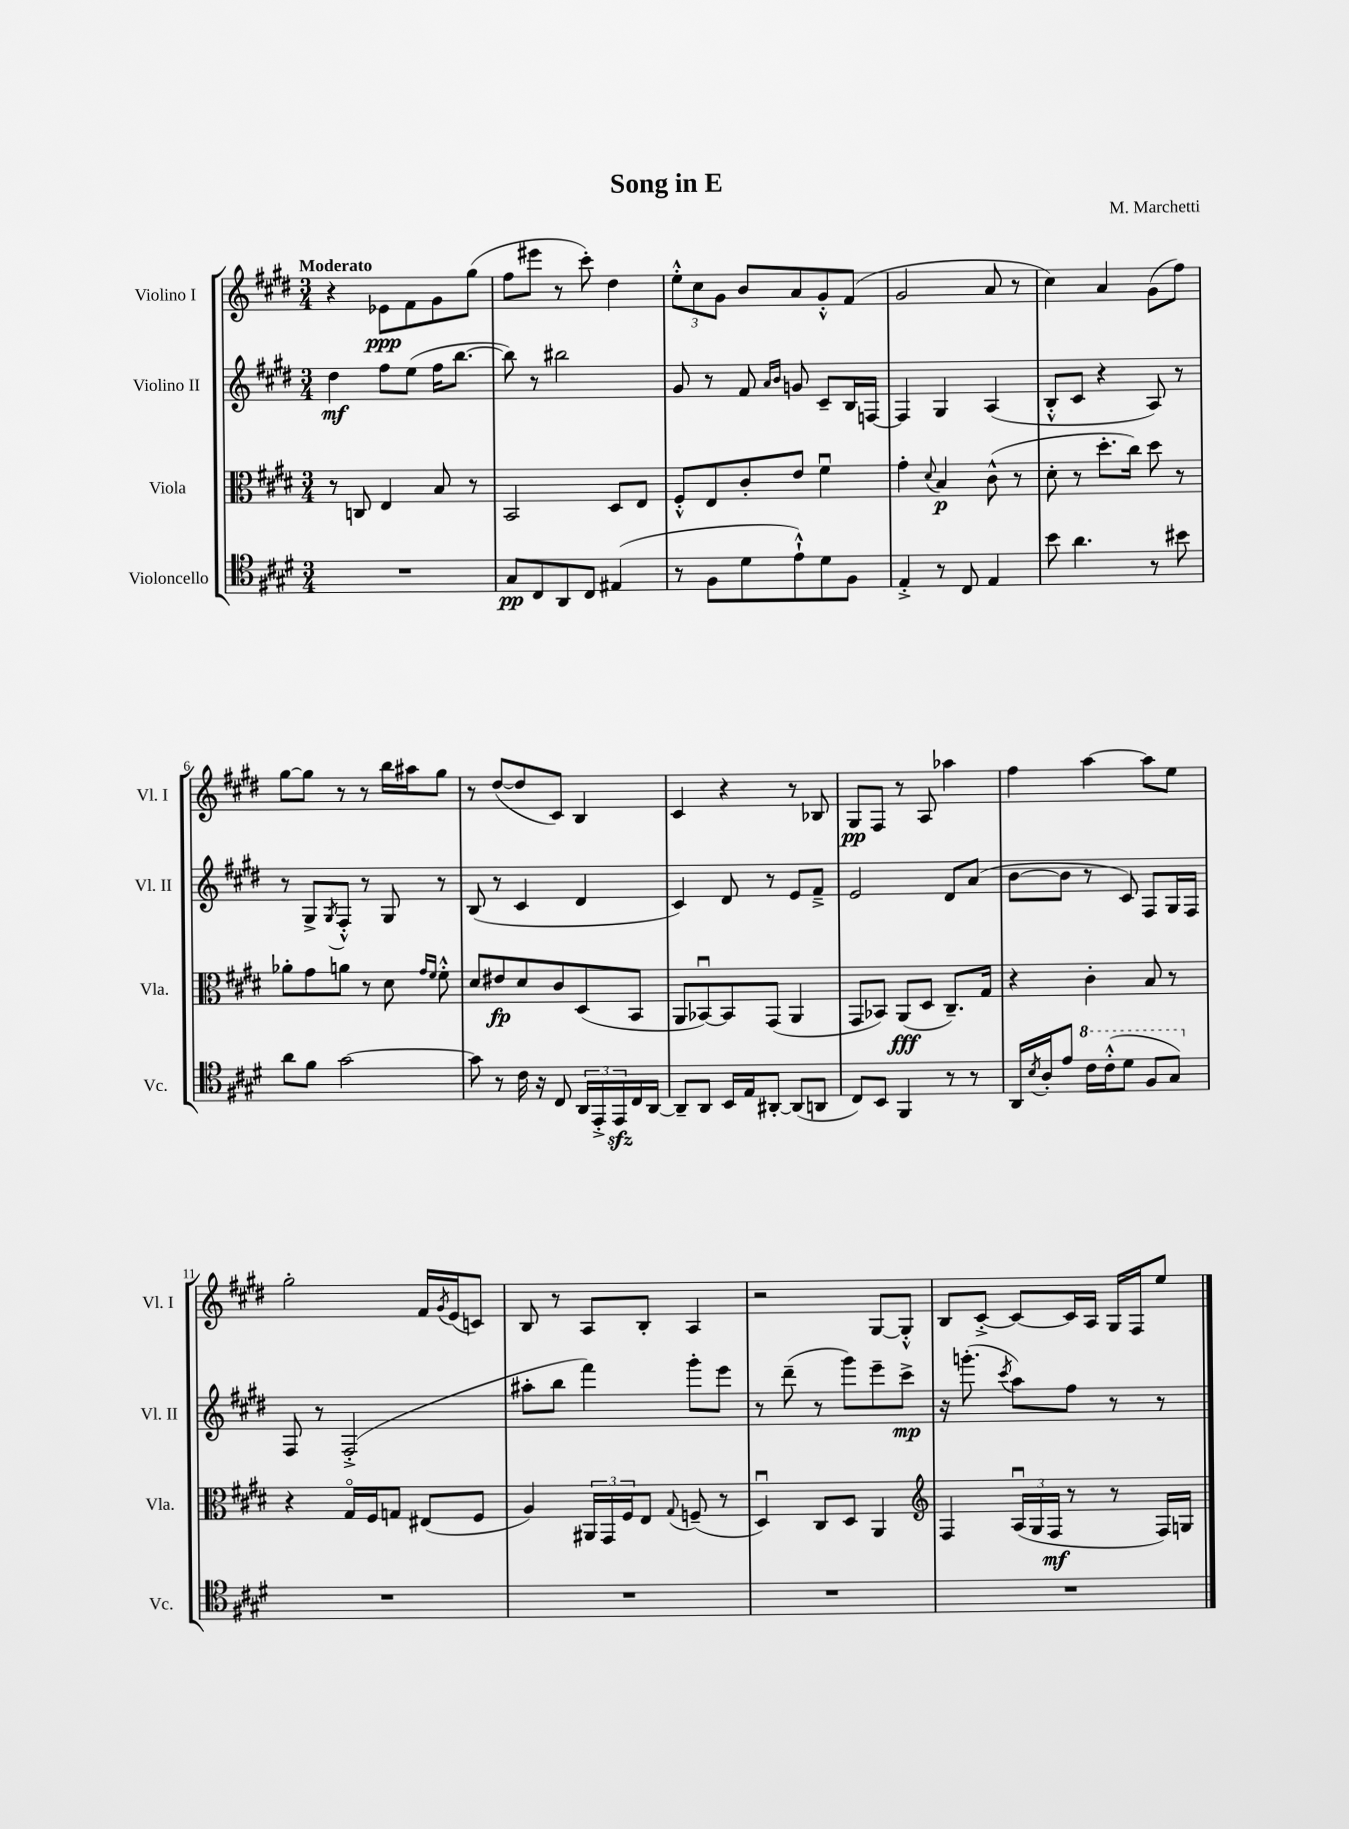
\header { title = "Song in E" composer = "M. Marchetti" }
<<
\new StaffGroup <<
\new Staff = "s0" \with { instrumentName = "Violino I" shortInstrumentName = "Vl. I" } {
    \clef treble \key e \major \numericTimeSignature \time 3/4 \tempo "Moderato"
    r4 ees'8\ppp fis'8 gis'8 gis''8( |
    fis''8 eis'''8 r8 cis'''8-.) dis''4 |
    \tuplet 3/2 { e''8-.-^ cis''8 gis'8 } b'8 a'8 gis'8-.-^ fis'8( |
    gis'2 a'8 r8 |
    cis''4) a'4 gis'8( fis''8) |
    gis''8~ gis''8 r8 r8 b''16 ais''16 gis''8 |
    r8 dis''8~( dis''8 cis'8) b4 |
    cis'4 r4 r8 bes8 |
    gis8\pp fis8 r8 a8 aes''4 |
    fis''4 a''4~ a''8 e''8 |
    gis''2-. fis'16 \acciaccatura { gis'8 } e'16( c'8) |
    b8 r8 a8 b8-. a4 |
    r2 gis8~ gis8-.-^ |
    b8 cis'8~-.-> cis'8~ cis'16 a16 gis16 fis16 e''8 \bar "|." |
}
\new Staff = "s1" \with { instrumentName = "Violino II" shortInstrumentName = "Vl. II" } {
    \clef treble \key e \major \numericTimeSignature \time 3/4
    dis''4\mf fis''8 e''8( fis''16 b''8.~ |
    b''8) r8 bis''2 |
    gis'8 r8 fis'8 \grace { a'16 b'16 } g'8 cis'8-- b16 f16~ |
    f4 gis4 a4( |
    b8-.-^ cis'8 r4 a8) r8 |
    r8 gis8-> \acciaccatura { gis8 } fis8-.-^ r8 gis8 r8 |
    b8( r8 cis'4 dis'4 |
    cis'4) dis'8 r8 e'8 fis'8---> |
    e'2 dis'8 a'8( |
    b'8~ b'8 r8 cis'8) fis8 gis16 fis16 |
    fis8 r8 fis2-.->( |
    ais''8-. b''8 fis'''4) gis'''8-. e'''8 |
    r8 dis'''8--( r8 gis'''8) e'''8-- cis'''8->\mp |
    r16 g'''8.-.( \acciaccatura { cis'''8 } a''8) fis''8 r8 r8 \bar "|." |
}
\new Staff = "s2" \with { instrumentName = "Viola" shortInstrumentName = "Vla." } {
    \clef alto \key e \major \numericTimeSignature \time 3/4
    r8 c8 e4 b8 r8 |
    b,2 dis8 e8 |
    fis8-.-^ e8 cis'8-. e'8 fis'4\downbow |
    gis'4-. \appoggiatura { dis'8 } b4\p cis'8-^( r8 |
    dis'8-. r8 dis''8.-. cis''16) dis''8 r8 |
    aes'8-. gis'8 a'8 r8 dis'8 \grace { gis'16 fis'16 } fis'8-.-^ |
    dis'8 eis'8\fp dis'8 cis'8 dis8( b,8 |
    a,8 bes,8~\downbow) bes,8 gis,8( a,4 |
    gis,8 bes,8) a,8\fff( dis8 cis8.--) gis16 |
    r4 cis'4-. b8 r8 |
    r4 gis16\flageolet fis16 g8 eis8( fis8 |
    a4) \tuplet 3/2 { ais,16 gis,16 fis16 } e8 \appoggiatura { gis8 } f8--( r8 |
    dis4\downbow) cis8 dis8 a,4 |
    \clef treble fis4 \tuplet 3/2 { a16\downbow( gis16 fis16\mf } r8 r8 fis16) g16 \bar "|." |
}
\new Staff = "s3" \with { instrumentName = "Violoncello" shortInstrumentName = "Vc." } {
    \clef tenor \key e \major \numericTimeSignature \time 3/4
    R2. |
    gis8\pp cis8 a,8 cis8 eis4( |
    r8 fis8 dis'8 e'8-!-^) dis'8 fis8 |
    e4-.-> r8 cis8 e4 |
    b'8 a'4. r8 bis'8 |
    a'8 fis'8 gis'2~ |
    gis'8 r8 cis'16 r16 cis8 \tuplet 3/2 { a,16 e,16-.-> e,16\sfz } cis16 a,16~ |
    a,8-- a,8 b,16 e16 ais,8~-. ais,8( a,8 |
    cis8) b,8 fis,4 r8 r8 |
    a,16 \acciaccatura { b8 } a16-. e'8 \ottava #1 cis''16 cis''16-.-^( dis''8 fis'8 gis'8) \ottava #0 |
    R2. |
    R2. |
    R2. |
    R2. \bar "|." |
}
>>
>>
